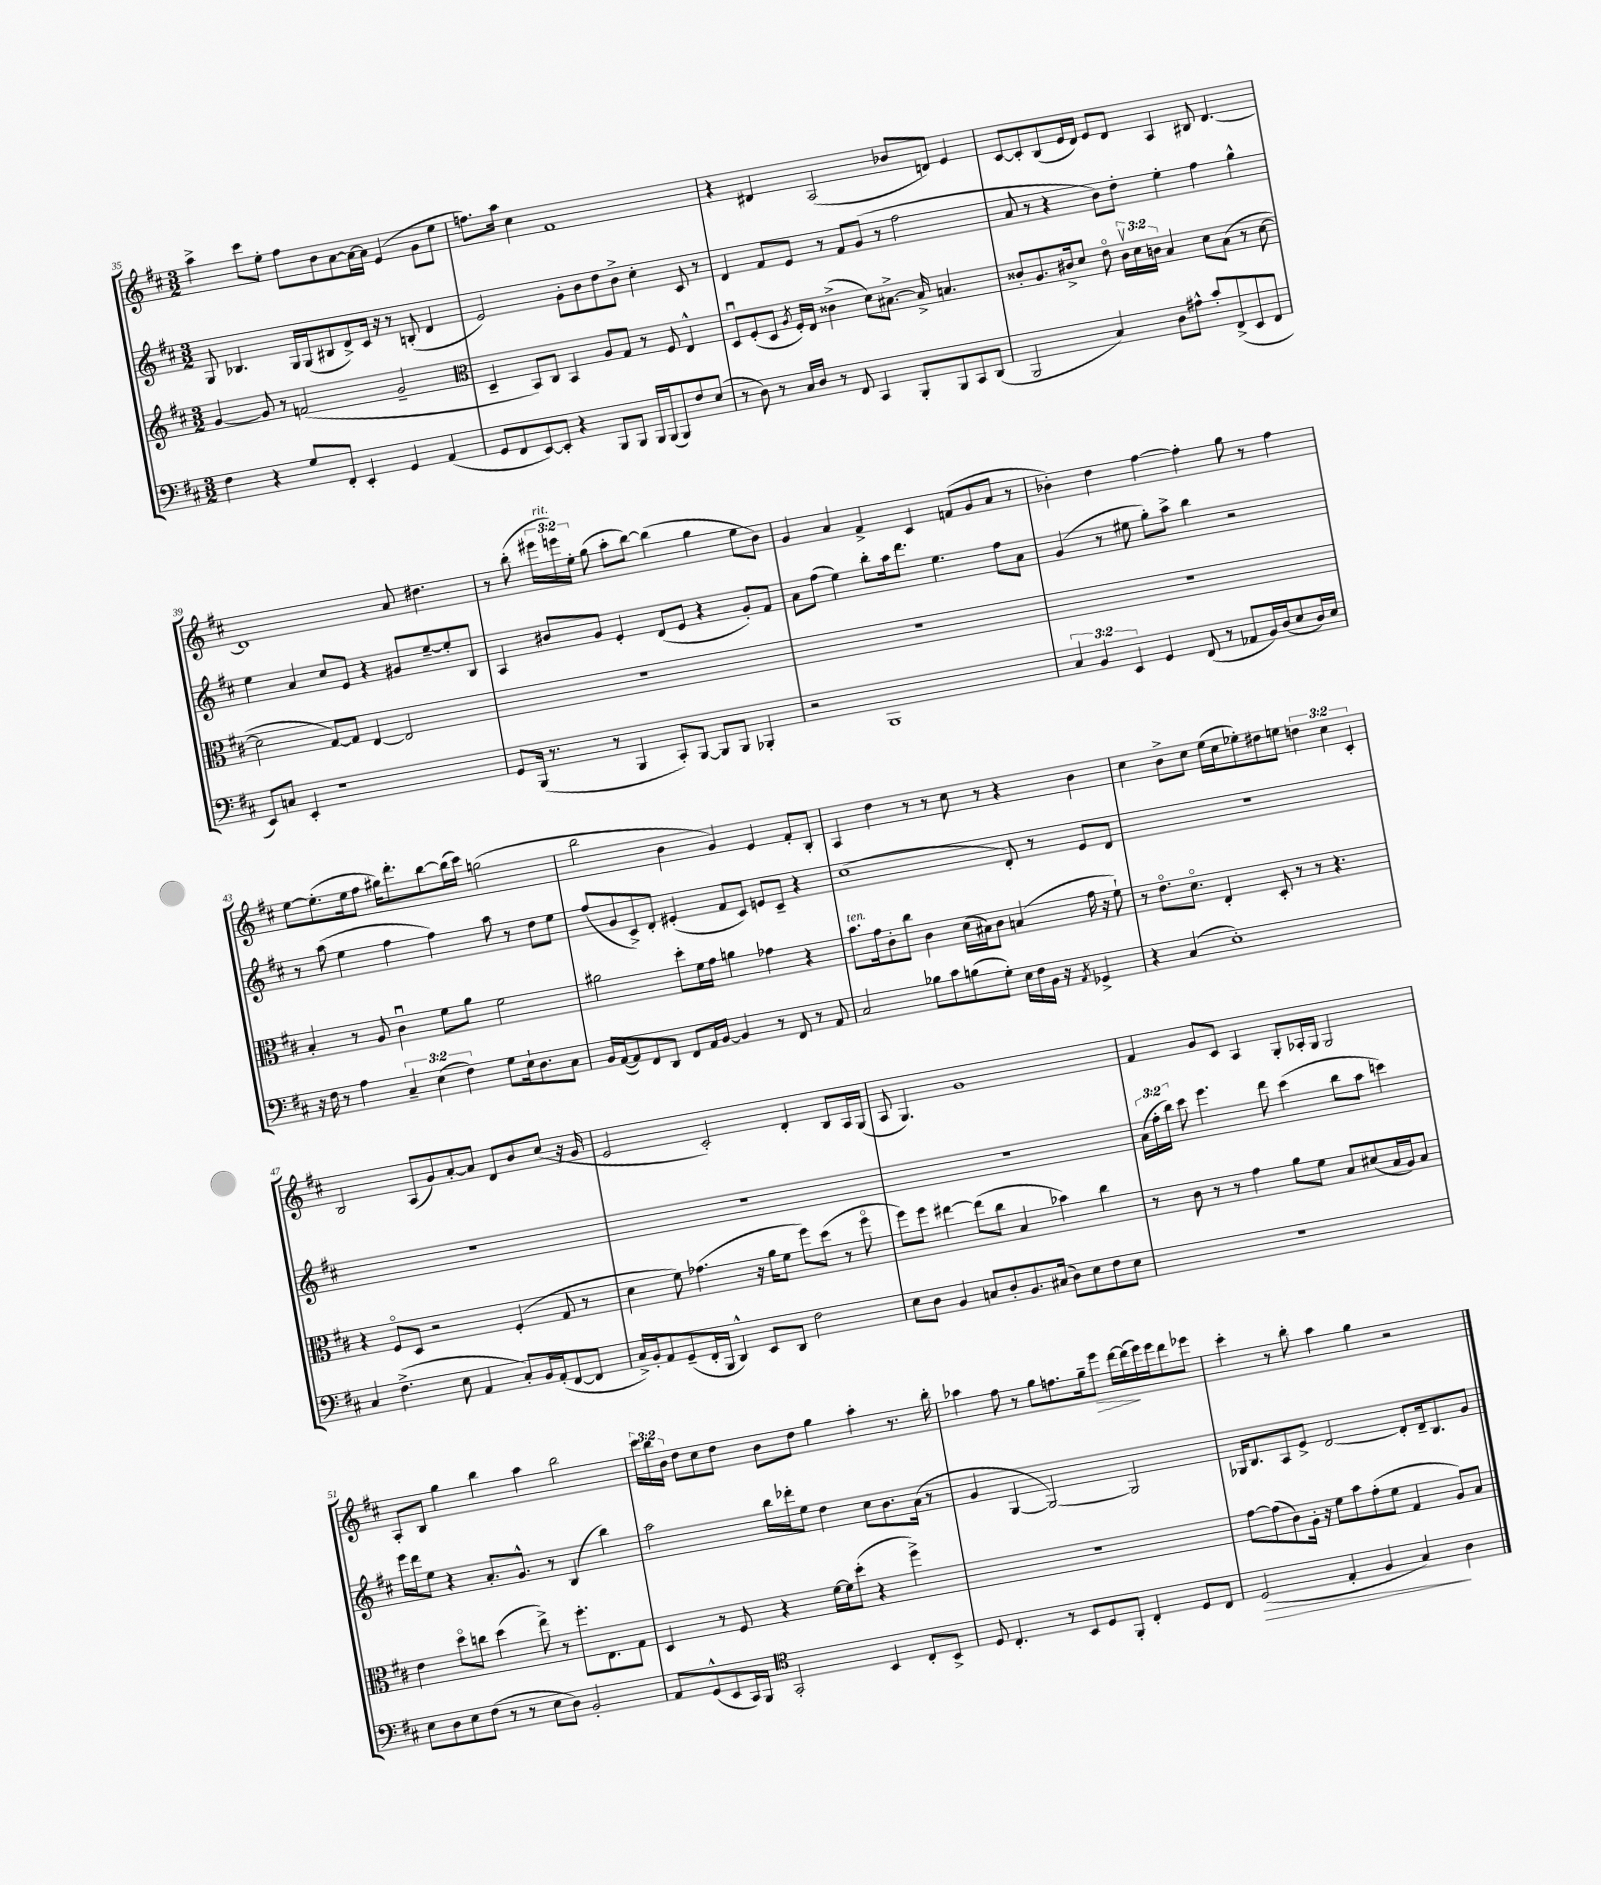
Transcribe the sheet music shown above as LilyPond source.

<<
\new StaffGroup <<
\new Staff = "s0" {
    \clef treble \key d \major \numericTimeSignature \time 3/2 \override Staff.TupletNumber.text = #tuplet-number::calc-fraction-text
    \autoBeamOff a''4-> cis'''8[ e''8]-. fis''8[ b'8 a'8~ a'16~ a'16] e'4( g'8[ e''8] |
    f''8.[) a''16] cis''4 fis'1 |
    r4 dis'4 a2( bes'8[ d'8]) e'4 |
    cis'8[~ cis'8-. b8( e'16 d'16]) e'8[ d'8] a4 bis8 d'4.~ |
    d'1 a'8 dis''4. |
    r8 b''8-.( \tuplet 3/2 { eis'''16[ e'''16^\markup { \italic "rit." }) e''16]-. } g''8( a''8[-. b''8]~) b''4( g''4 e''8[ b'8]) |
    g'4 a'4 fis'4-> cis'4 f'8[( g'8 a'8] r8 |
    bes'4-.) d''4 fis''4~ fis''4-. g''8 r8 fis''4 |
    e''8[~ e''8.-.( e''16 fis''8] gis''16[) d'''8.-. b''8~ b''16( cis'''16]) g''2( |
    b''2 b'4 g'4) e'4 fis'8[-. b8]-. |
    a4 d''4 r8 r8 cis''8 r8 r4 b'4 |
    cis''4 b'8[-> cis''8] e''16[( cis''16 ees''8-.) dis''8 e''8] \tuplet 3/2 { d''4 cis''4 cis'4-. } |
    b2 a8[( g'8) a'8~-. a'8] d'8[ b'8 cis''8]( r16 g'16 |
    e'2 cis'2-.) d'4-. b8[ a16 g16]( |
    a8 g4.) g'1 |
    fis'4 g'8[ cis'8] a4 g8[-. aes16-. g16] g2 |
    a8[-. b8] g''4 b''4 a''4 b''2 |
    \tuplet 3/2 { cis'''16[ b''16 b'16] } d''8[ cis''8 d''8] b'8[ d''8] g''4 a''4-. r8. b''16-. |
    aes''4 fis''8 r8 g''8[ f''8. g''16-- e'''8]\> d'''16[~ d'''16\!( e'''16) e'''16 d'''8 ees'''8] |
    cis'''4-. r8 b''8-. a''4 g''4 r2 \bar "|." |
}
\new Staff = "s1" {
    \clef treble \key d \major \numericTimeSignature \time 3/2 \override Staff.TupletNumber.text = #tuplet-number::calc-fraction-text
    \autoBeamOff g8 bes4. g16[ g16( bis8 d'8->) cis'16] r16 r8 b8-.( d'4 |
    e'2) g'8[-. b'8 d''8 b'8]-> cis''4-. cis'8 r8 |
    d'4 fis'8[ e'8] r8 fis'8[ g'8]( r8 fis''2 |
    a'8 r8 r4 b'8[) d''8]-. e''4-. fis''4 g''4-^ |
    e''4 a'4 cis''8[ e'8] r4 gis'8[ e''8~-- e''8-. b8] |
    a4 bis'8[ g'8] e'4-. d'8[( e'8] r4 g'8[-.) fis'8] |
    a'8[ fis''8]( e''4) b''8[-. a''16 d'''8.] e''4. fis''8[ a'8] |
    g'4( r8 eis''8 g''8[-.) a''8]-> b''4 r2 |
    r8 a''8( e''4 fis''4 fis''4) a''8 r8 d''8[ e''8] |
    fis''8[( g'8 cis'8->) d'8]-. eis'4-.( fis'8[ cis'8]) e'8[ cis'8]-- r4 |
    cis''1( d'8-.) r8 e'8[ d'8] |
    R1. |
    R1. |
    R1. |
    R1. |
    \tuplet 3/2 { a'16[( fis''16-. b''16]) } cis'''8 e'''4. d'''8 cis'''4( b''8[ a''8] c'''4) |
    e'''16[ d'''16 e''8] r4 a'8.[-. g'8.]-^ r8 b4( b''4) |
    a''2 b''16[ des'''16-. e''8] d''4 cis''8[ b'8. a'16]( r8 |
    g'4 g4~ g2~) g2 |
    ges16[ b8. a8 e'8]-> d'2~ d'8[-. d'16-- b8. g'8] \bar "|." |
}
\new Staff = "s2" {
    \clef treble \key d \major \numericTimeSignature \time 3/2 \override Staff.TupletNumber.text = #tuplet-number::calc-fraction-text
    \autoBeamOff g'4~ g'8 r8 f'2( g'2-- |
    \clef alto d4-- b,8[) cis8] b,4 a8[ g8] r8 fis8 e4-^ |
    d8[\downbow fis8-.( d8] \acciaccatura { a8 } fis16[-.) e16] cisis'4->( d'8[) bis8.]~-> bis16-> b4. |
    cisis'8[-. a8. cis'16-> d'8] e'8\flageolet \tuplet 3/2 { cis'16[\upbow d'16 c'16] } b4 d'8[ b8]( r8 d'8~ |
    d'2 g8[~) g8] e4~ e2 |
    R1. |
    R1. |
    R1. |
    b4-. r8 a8 cis'4\downbow fis'8[ a'8] fis'2 |
    ais'2 d''8[-. fis'16 g'16] a'4 ges'4 r4 |
    b'8.[^\markup { \italic "ten." } g'16 cis'8-. cis''8] cis'4 d'16[( bis16) cis'8] b4( g'16 r16 fis'8-!) |
    r8 e'8.[\flageolet d'8.]\flageolet e4-. d8-. r8 r8 r4. |
    r4 fis8[\flageolet d8] r2 fis4-.( g8 r8 |
    d'4 fis'8) ges'4.( r16 a'16[ fis'8] fis''8[) d''8]( r8 fis''8\flageolet |
    fis''8[) fis''8] eis''4~ eis''8[( cis''8] b4 bes'4) cis''4 |
    r8 cis'8 r8 r8 g'4 a'8[ fis'8] b8[ dis'8( b16 a16) b8] |
    e'4 d''8[\flageolet c''8] d''4( e''8->) r8 fis''8.[-. e8. g8] |
    d4 r8 fis8 r4 fis'16[~ fis'16 d''8]-.( r4 fis''4->) |
    R1. |
    g'8[~ g'8( cis'8) a16]-. r16 fis'8[ b'8 g'8-.( fis'8] g4 a8[) b8] \bar "|." |
}
\new Staff = "s3" {
    \clef bass \key d \major \numericTimeSignature \time 3/2 \override Staff.TupletNumber.text = #tuplet-number::calc-fraction-text
    \autoBeamOff fis4 r4 g8[ fis,8]-. e,4-. g,4 a,4( |
    g,8[ fis,8 e,8~) e,8]-. r4 b,,8[ b,,8] b,,16[ b,,16( b,,8) fis8 e8]( |
    r8 d8) r8 cis16[ d16] r8 fis,8 cis,4 b,,8[-. b,,8 cis,8 d,8]( |
    b,,2 cis4) d8[ ais8]-^ cis'8[-. fis,8->( e,8 fis,8] |
    e,8[) c8] e,4-. r1 |
    g,8[ b,,16]( r8. r8 b,,4 cis,8[-.) b,,8]~ b,,8[ b,,8] bes,,4-. |
    r2 b,,1 |
    \tuplet 3/2 { cis4 b,4 e,4 } g,4 fis,8( r8 aes,8[ b,16) d16( e8 d16) e16] |
    r16 fis16 r8 a4 \tuplet 3/2 { cis4-- e4( fis4) } g8[ e16-! d8. cis8] |
    b,16[ a,16~( a,8) fis,8 d,8] fis,8[ a,16 b,16]~ b,4 r8 fis,8 r8 a,8 |
    cis2 bes8[ cis'8 b8( g8]-.) e16[ fis16 b,16] r16 \acciaccatura { a,8 } ges,4-> |
    r4 cis4( e1-.) |
    cis4 fis4.->( e8 a,4 cis8[-.) b,16 a,16-.( fis,8~ fis,8] |
    cis16[->) b,16-. a,8 g,8--( fis,16-. b,,16] d,4-^) e,8[ d,8] fis2 |
    e8[ d8] b,4 c8[ d8-. b,8. cis16]( d8[) e8 fis8 e8] |
    R1. |
    e8[ d8 e8 fis8]( r8 r8 e8[ d8]) b,2-. |
    a,8[ g,8-^( e,8 cis,16) b,,16] \clef tenor g,2-. b,4 cis8[-. b,8]-> |
    d8 cis4.-. r8 b,8[ d8 fis,8]-. cis4-. d8[ cis8] |
    d2\>( e4-. fis4 g4\!) a4 \bar "|." |
}
>>
>>
\layout { \context { \Score currentBarNumber = #35 } }
